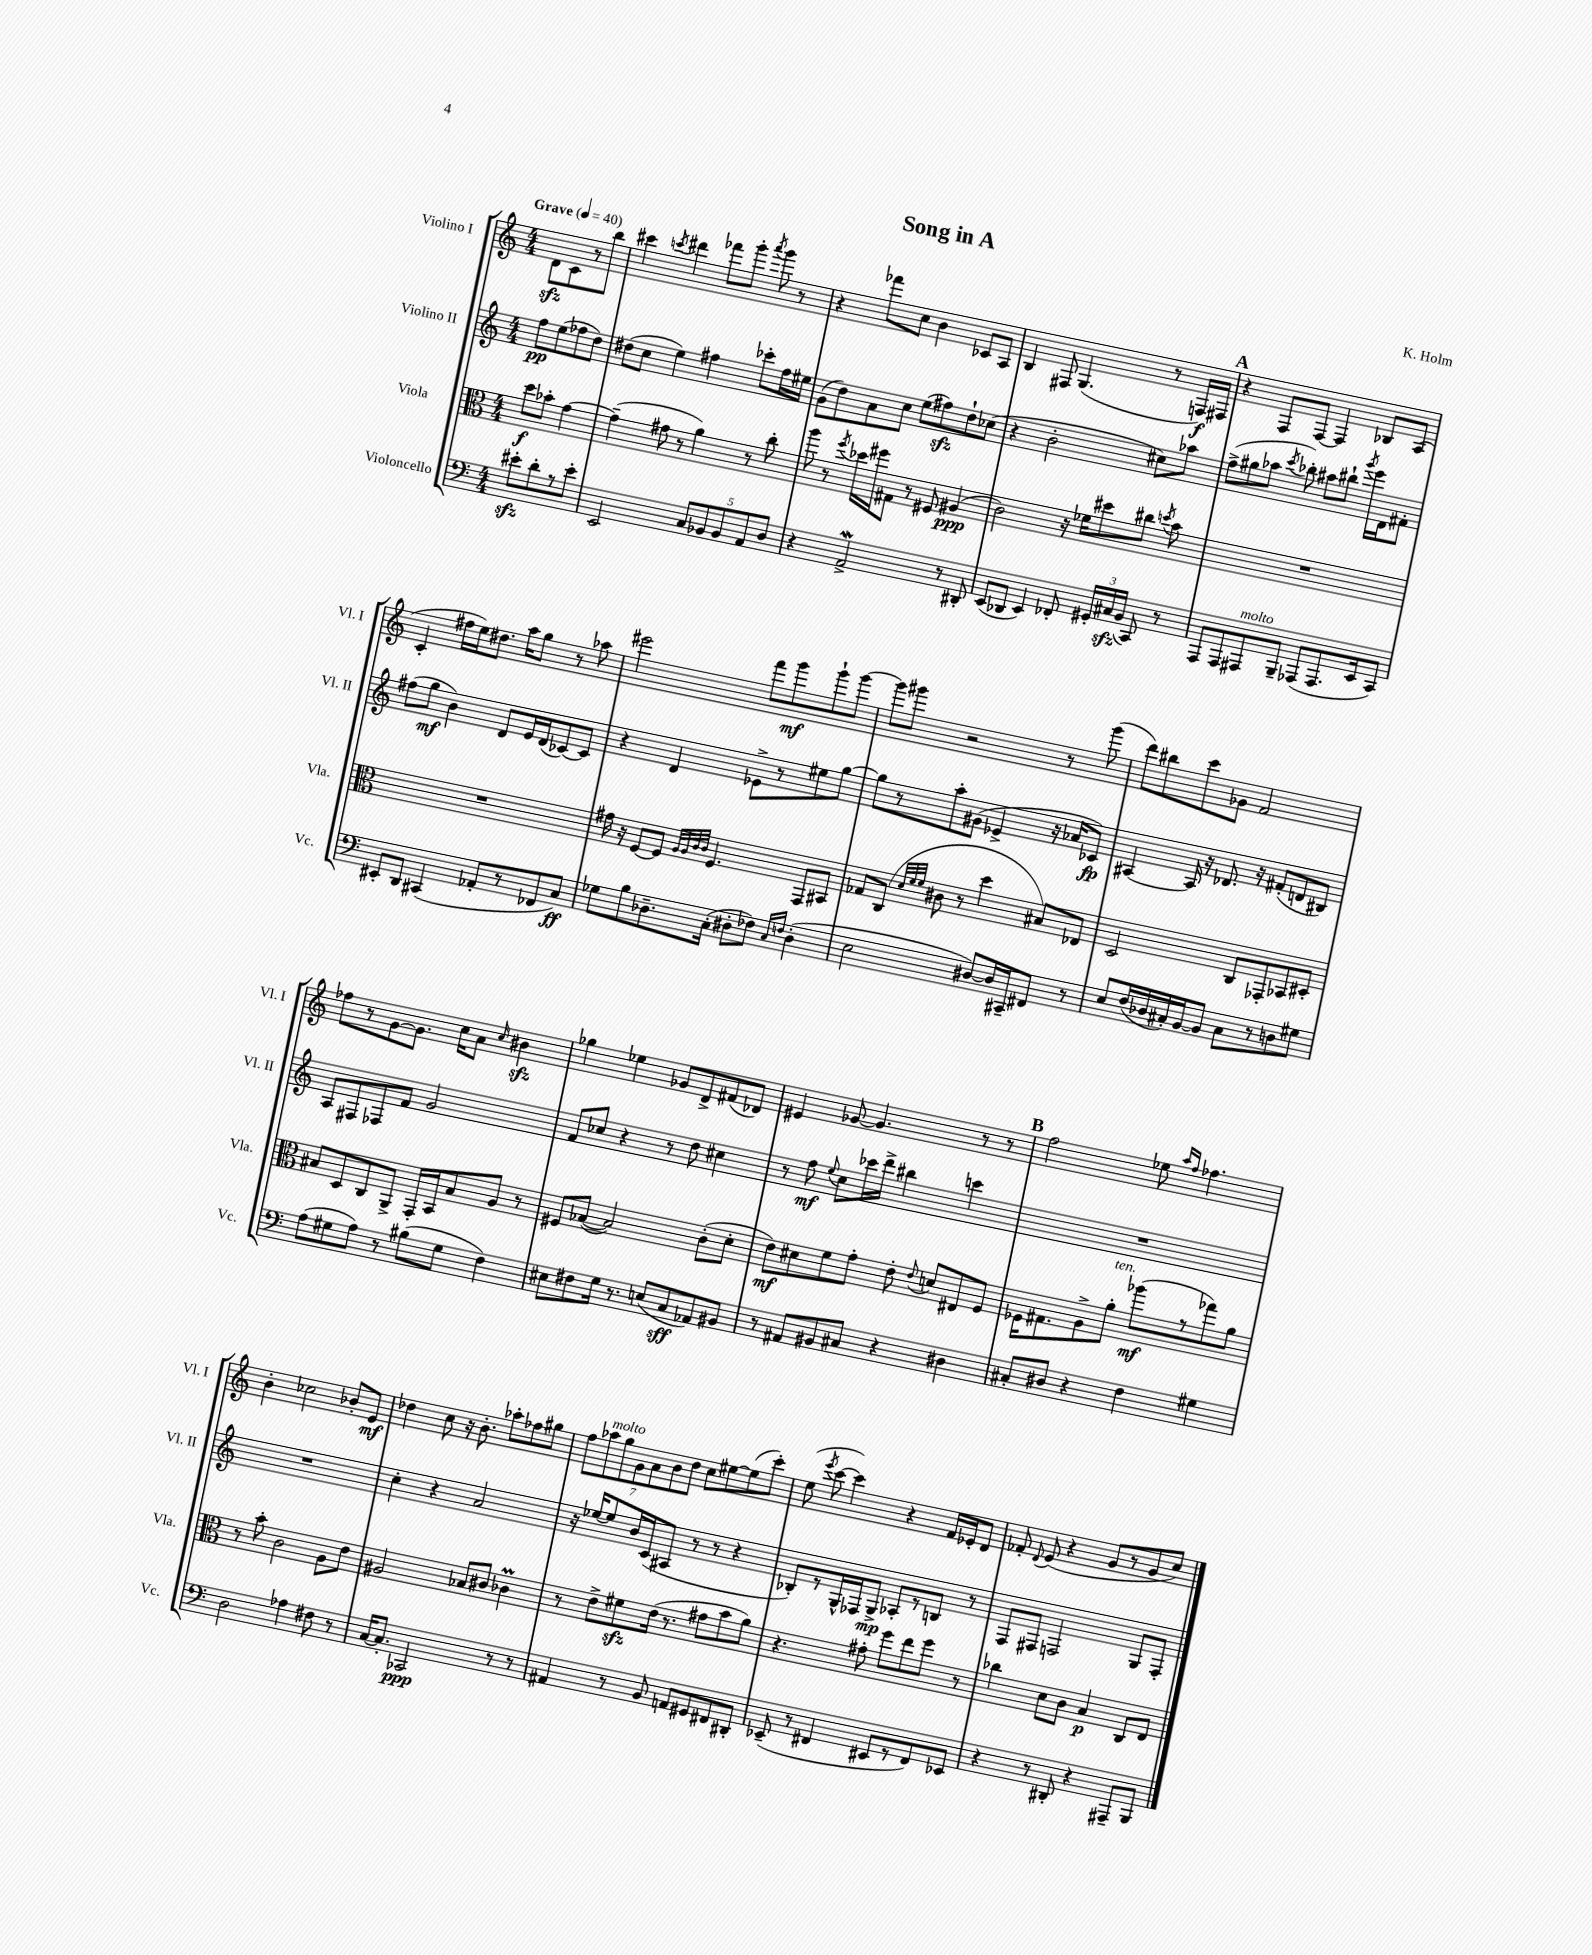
\header { title = "Song in A" composer = "K. Holm" }
<<
\new StaffGroup <<
\new Staff = "s0" \with { instrumentName = "Violino I" shortInstrumentName = "Vl. I" } {
    \clef treble \key c \major \numericTimeSignature \time 4/4 \partial 2 \tempo "Grave" 4 = 40
    \autoBeamOff d'8[\sfz c'8 r8 b''8] |
    cis'''4 \acciaccatura { c'''8 } dis'''4 fes'''8[ g'''8]-. \acciaccatura { a'''8 } g'''8 r8 |
    r4 fes'''8[ c''8] b'4 ces'8[ a8] |
    b4 fis8 g4.( r8 f16[\f) fis16] |
    \mark \markup { \bold "A" } r4 f8[ f8]~ f4 bes8[ a8]( |
    c'4-. fis''16[ e''16) dis''8.] a''16[ g''8] r8 aes''8 |
    eis'''2 f'''8[ g'''8\mf g'''8-! g'''8]~ |
    g'''8[ gis'''8] r2 r8 gis'''8( |
    d'''8[) bis''8 c'''8 ges'8] f'2 |
    fes''8[ r8 g'8~ g'8.] c''16[ a'8] \grace { c''16 } bis'4\sfz |
    ges''4 ees''4 ges'8[ d'8-> fis'8( des'8]) |
    eis'4 ges'8~ ges'4. r8 r8 |
    \mark \markup { \bold "B" } f''2 ees''8 \grace { a''16[ f''16] } fes''4. |
    b'4-. ces''2 bes'8[-. e'8]\mf |
    des''4 c''8 r16 b'8.-. aes''8[-. fes''8 gis''8] |
    \tuplet 7/4 { f''8[ aes''8^\markup { \italic "molto" } g''8 g'8 a'8 b'8 d''8] } c''8[ eis''8~ eis''8( c'''8]-.) |
    e''8( \acciaccatura { e'''8 } c'''8~ c'''4) r4 f'16[ ees'16-. d'8] |
    fes'8-. \appoggiatura { d'8 } e'8( r4 g'8[ r8 g'8 c''8]) \bar "|." |
}
\new Staff = "s1" \with { instrumentName = "Violino II" shortInstrumentName = "Vl. II" } {
    \clef treble \key c \major \numericTimeSignature \time 4/4 \partial 2
    \autoBeamOff f''8[\pp e''8( fes''8 d''8]) |
    dis''8[( c''8] e''4) fis''4 ces'''8[-. fis''16 eis''16] |
    g'8[( d''8) a'8 c''8] e''8[( fis''8\sfz) d''8-! ces''8]( |
    r4 b'2-. cis''8[) aes''8] |
    \mark \markup { \bold "A" } f''8[->( gis''8 aes''8] \acciaccatura { c'''8 } bes''8-.) ais''8[ bis''8]-! \acciaccatura { g'''8 } e'''16[ d'16 fis'8]-. |
    fis''8[( g''8]\mf b'4) d'8[ e'16 d'16( ces'8~) ces'8] |
    r4 d'4 ees'8[-> r8 eis''8 g''8]~ |
    g''8[ r8 a''8-. gis'8]( ees'4-> r16 aes'16[ ces'8]\fp) |
    ais4~ ais16 r16 des'8. r16 fis'8[-.( d'8 bis8]) |
    a8[ fis8 fes8 f'8] g'2 |
    f'8[ ces''8] r4 r8 d''8 cis''4 |
    r8 f''8\mf \appoggiatura { e''8 } c''8[ ces'''16 d'''16]-> bis''4 c'''4 |
    \mark \markup { \bold "B" } R1 |
    R1 |
    c''4-. r4 a'2 |
    r16 ees''16[~ ees''8 b'16 c'16( ais8] r8 r8 r4 |
    bes8[-.) r8 g16-^ fes16 g8]->\mp aes8[-. r8 b8] r8 |
    f8[ fis8] f2 g8[ f8]-. \bar "|." |
}
\new Staff = "s2" \with { instrumentName = "Viola" shortInstrumentName = "Vla." } {
    \clef alto \key c \major \numericTimeSignature \time 4/4 \partial 2
    \autoBeamOff d''8[\f bes'8]-. g'4~ |
    g'4--( gis'8 r8 a'4) r8 c''8-. |
    a''8 r8 \acciaccatura { f''8 } des''16[ fis''16 gis8] r8 fis8 ais4\ppp( |
    c'2) r16 fes'16[ dis''8 cis''8] \acciaccatura { d''8 } b'8 |
    \mark \markup { \bold "A" } R1 |
    R1 |
    gis'16 r16 f8[~ f8] \grace { a32[ a32 c'32 c'32] } f4. g,8[ bis,8] |
    ges8[ c8]( \grace { d'32[ f'32 f'32] } cis'8 r8 d''4 bis8[) ees8] |
    d2 c8[ ges,8-. bes,8 dis8]-. |
    bis8[ d8 c8 a,8]-> g,16[-. b,16 bis8 a8] r8 |
    fis8[ bes8]~( bes2) c'8[-.( d'8]-. |
    e'8[\mf) dis'8 f'8 g'8]-. e'8-. \appoggiatura { e'8 } d'8[ eis8 f8] |
    \mark \markup { \bold "B" } fes16[ gis8. a8-> a'8]-.^\markup { \italic "ten." } aes''8[\mf( r8 ges''8) a'8] |
    r8 b'8-. c'2 a8[ e'8] |
    ais2 bes8[ cis'8] ces'4\prall |
    r8 e'8[-> fis'8\sfz e'16]( r8. gis'8[ b'8 a'8]) |
    r4. gis'8-. f''8[ e''8 f''8] r8 |
    ces''4 d'8[ c'8] b4\p c8[ e8] \bar "|." |
}
\new Staff = "s3" \with { instrumentName = "Violoncello" shortInstrumentName = "Vc." } {
    \clef bass \key c \major \numericTimeSignature \time 4/4 \partial 2
    \autoBeamOff eis'8[-.\sfz d'8-. r8 eis'8]-. |
    e,2 \tuplet 5/4 { c8[ bes,8 bes,8 a,8 d8] } |
    r4 a,2->\mordent r8 dis,8-. |
    e,8[( des,8] e,4) fes,8-. \tuplet 3/2 { gis,16[-. cis16\sfz b,16]( } c,8) r8 |
    \mark \markup { \bold "A" } a,,8[ a,,8 ais,,8^\markup { \italic "molto" } b,,8]-- aes,,8[( aes,,8. e,16 c,8]) |
    eis,8[-. d,8] cis,4( aes,8[-. r8 fes,8 c8]\ff) |
    ges8[ b8 des8.-- c16]-.( dis8[-. fes8]) \grace { c16[ f16] } dis4-.( |
    e2 dis8[~) dis16 cis,16-- fis,8] r8 |
    e8[ f16( des16 cis16-.) b,16~ b,8] cis8[ r8 d8 gis8] |
    a8[( gis8 a8]) r8 bis8[( gis8] f4) |
    eis8[ fis8 g16] r8. e8[( c8\sff aes,8) bis,8] |
    r8 ais,8[ bis,8 cis8] r4 dis4 |
    \mark \markup { \bold "B" } cis8[-. dis8] r4 f4 gis4 |
    d2 aes4 fis8 r8 |
    c16[~ c8.]-. ces,2\ppp r8 r8 |
    ais,4 r8 b,8 a,8[ gis,8 fis,8 dis,8]-. |
    ees,8--( r8 fis,4 eis,8[ r8 fis,8) ees,8] |
    r4 r8 dis,8-. r4 ais,,8[-- b,,8] \bar "|." |
}
>>
>>
\layout { \context { \Score \remove "Bar_number_engraver" } }
